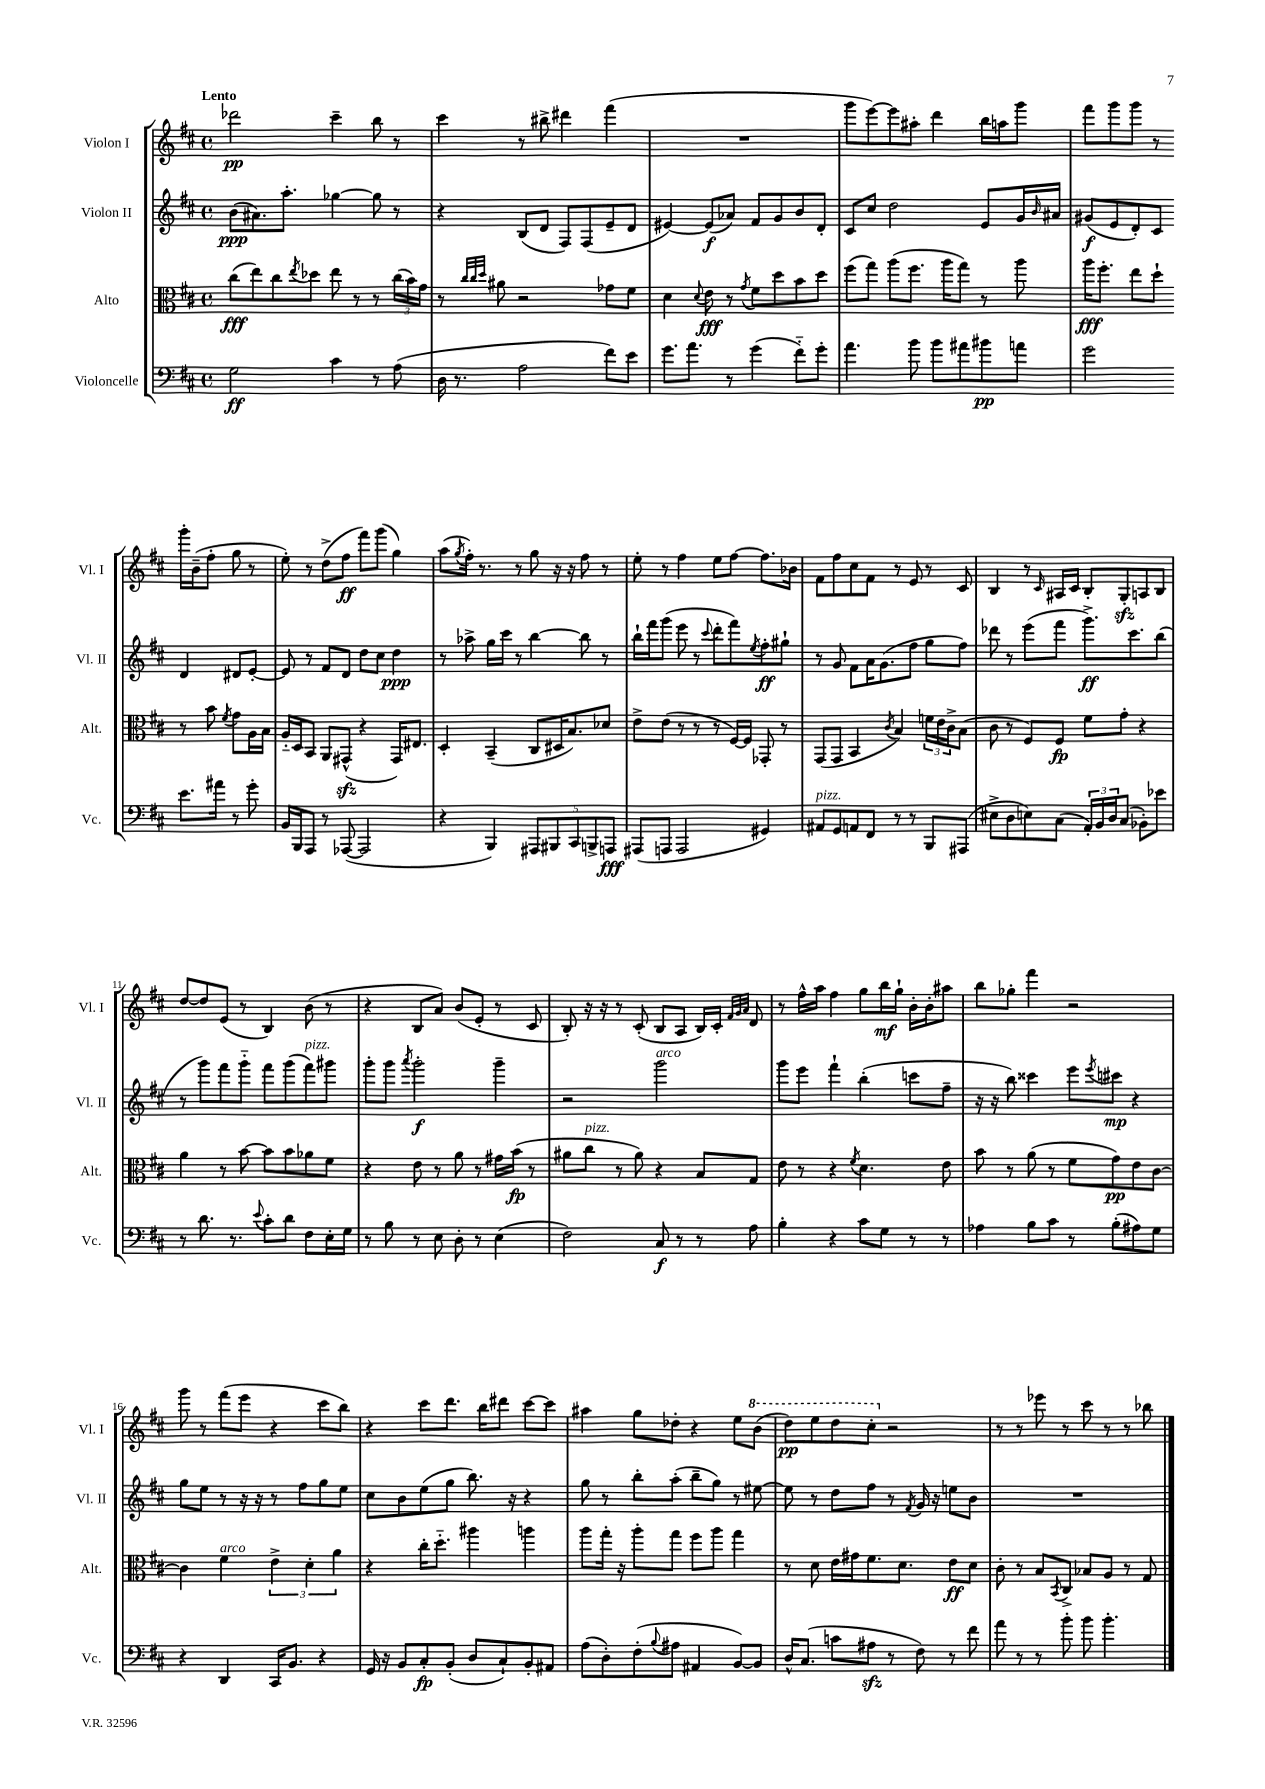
<<
\new StaffGroup <<
\new Staff = "s0" \with { instrumentName = "Violon I" shortInstrumentName = "Vl. I" } {
    \clef treble \key d \major \defaultTimeSignature \time 4/4 \tempo "Lento"
    des'''2\pp cis'''4-- b''8 r8 |
    cis'''4 r8 bis''8-> dis'''4 fis'''4( |
    R1 |
    g'''8 e'''8~) e'''8 ais''8-. d'''4 b''16 a''16 g'''8 |
    fis'''8 g'''8 g'''8 r8 g'''16-. b'16--( fis''8-. g''8 r8 |
    e''8-.) r8 d''8->( fis''8\ff fis'''8) g'''8( g''4) |
    a''8( \acciaccatura { g''8 } fis''16-.) r8. r8 g''8 r16 r16 fis''8 r8 |
    e''8-. r8 fis''4 e''8 fis''8~ fis''8. bes'16 |
    fis'8 fis''8 cis''8 fis'8 r8 e'8 r8 cis'8 |
    b4 r8 \grace { cis'16 } ais16 cis'16 b8-. g8-.\sfz a8 b8 |
    d''8~ d''8 e'8( r8 b4) b'8( r8 |
    r4 b8 a'8) b'8( e'8-. r8 cis'8 |
    b8-.) r16 r16 r8 cis'8-.( b8 a8 b16) cis'16-. \grace { fis'32 g'32 a'32 } d'8 |
    r8 fis''16-^ a''16 fis''4 g''8 b''16\mf g''16-! b'16-. b'16-. ais''8 |
    b''8 ges''8-. fis'''4 r2 |
    g'''8 r8 fis'''8( e'''8 r4 cis'''8 b''8) |
    r4 cis'''8 d'''8. b''16 dis'''8 cis'''8~ cis'''8 |
    ais''4 g''8 des''8-. r4 e''8 \ottava #1 b''8( |
    d'''8\pp) e'''8 d'''8 cis'''8-. \ottava #0 r2 |
    r8 r8 ees'''8 r8 cis'''8 r8 r8 bes''8 \bar "|." |
}
\new Staff = "s1" \with { instrumentName = "Violon II" shortInstrumentName = "Vl. II" } {
    \clef treble \key d \major \defaultTimeSignature \time 4/4
    b'8\ppp( ais'8.) a''8.-. ges''4~ ges''8 r8 |
    r4 b8( d'8 fis8) fis8( e'8-- d'8 |
    eis'4~) eis'8\f( aes'8) fis'8 g'8 b'8 d'8-. |
    cis'8 cis''8 d''2 e'8 g'16 \grace { b'16 } ais'16 |
    gis'8\f( e'8 d'8-.) cis'8 d'4 dis'8 e'8~-. |
    e'8 r8 fis'8 d'8 d''8 cis''8 d''4\ppp |
    r8 aes''8-> g''16 cis'''16 r8 b''4~ b''8 r8 |
    b''16-! fis'''16 g'''8( e'''8 r8 \appoggiatura { cis'''8 } d'''8-. fis'''8) \acciaccatura { e''8 } fis''8-.\ff gis''8-! |
    r8 g'8 fis'8 a'16 g'8.( fis''8 g''8 fis''8) |
    des'''8 r8 e'''8( fis'''8 g'''8.->\ff) cis'''8. b''8( |
    r8 g'''8) fis'''8 g'''8-_ fis'''8 g'''8( fis'''8^\markup { \italic "pizz." }) gis'''8 |
    g'''8-. g'''8 \acciaccatura { a'''8 } g'''2-.\f g'''4-- |
    r2 g'''2^\markup { \italic "arco" } |
    g'''8 e'''8 fis'''4-! b''4-.( c'''8 fis''8-- |
    r16 r16 b''8) cisis'''4 e'''8 \acciaccatura { e'''8 } cis'''8\mp r4 |
    g''8 e''8 r8 r16 r16 r8 fis''8 g''8 e''8 |
    cis''8 b'8 e''8( g''8 b''8.) r16 r4 |
    g''8 r8 b''8-. a''8-.( b''8-- g''8) r8 eis''8~ |
    eis''8 r8 d''8 fis''8 r8 \acciaccatura { fis'8 } g'16 r16 e''8 b'8 |
    R1 \bar "|." |
}
\new Staff = "s2" \with { instrumentName = "Alto" shortInstrumentName = "Alt." } {
    \clef alto \key d \major \defaultTimeSignature \time 4/4
    cis''8\fff( e''8) cis''8 \acciaccatura { e''8 } des''8 e''8 r8 r8 \tuplet 3/2 { cis''16( b'16) g'16 } |
    r8 \grace { cis''32 cis''32 d''32 } ais'8 r2 ges'8 fis'8 |
    d'4 \appoggiatura { d'8 } e'8\fff r8 \acciaccatura { g'8 } fis'8 d''8 b'8 d''8 |
    fis''8( g''8) a''8( fis''8. a''16 g''8) r8 a''8 |
    a''16\fff fis''8.-. e''8 d''8-! r8 b'8 \acciaccatura { fis'8 } g'8 a16 b16 |
    a16-_ d16 b,8 a,8 gis,8-^\sfz( r4 gis,16) eis8. |
    d4-. b,4--( cis8 dis16 b8.) des'8 |
    e'8-> e'8( r8 r8 r8 fis16~) fis16 ges,8-. r8 |
    g,8( g,8 b,4 \acciaccatura { cis'8 } b4) \tuplet 3/2 { f'16 e'16 cis'16-> } b8( |
    cis'8 r8 fis8) fis8\fp fis'8 g'8-. r4 |
    a'4 r8 b'8~ b'8 b'8 aes'8 fis'8 |
    r4 e'8 r8 a'8 r8 gis'16 b'16\fp( r8 |
    ais'8 cis''8^\markup { \italic "pizz." } r8 ais'8) r4 b8 g8 |
    e'8 r8 r4 \acciaccatura { fis'8 } d'4. e'8 |
    b'8 r8 a'8( r8 fis'8 g'8\pp) e'8 cis'8~ |
    cis'4 fis'4^\markup { \italic "arco" } \tuplet 3/2 { e'4-> d'4-. a'4 } |
    r4 cis''16-. d''8.-_ ais''4 a''4 |
    a''8 g''16-. r16 a''8-. g''8 fis''8 a''8 g''4 |
    r8 d'8 e'16 gis'16 fis'8. d'8. e'8\ff d'8 |
    cis'8-. r8 b8 \acciaccatura { b,8 } cis8-> bes8 a8 r8 g8 \bar "|." |
}
\new Staff = "s3" \with { instrumentName = "Violoncelle" shortInstrumentName = "Vc." } {
    \clef bass \key d \major \defaultTimeSignature \time 4/4
    g2\ff cis'4 r8 a8( |
    d16 r8. a2 fis'8) e'8 |
    g'8. a'8. r8 g'4( fis'8-_) g'8-. |
    a'4. b'8 b'8 ais'8 bis'8\pp a'8 |
    g'2 e'8. ais'16 r8 g'8-. |
    b,16 b,,16 a,,8 r8 aes,,8~( aes,,2 |
    r4 b,,4) \tuplet 5/4 { ais,,8 bis,,8 cis,8 b,,8-> a,,8\fff } |
    ais,,8( a,,8 a,,2 gis,4) |
    ais,8^\markup { \italic "pizz." } g,8 a,8 fis,8 r8 r8 b,,8 ais,,8( |
    eis8-> d8 e8) cis8( \tuplet 3/2 { a,16-.) b,16 d16 } cis8( bes,8-.) ees'8 |
    r8 d'8. r8. \appoggiatura { e'8 } cis'8-. d'8 fis8 e16-. g16 |
    r8 b8 r8 e8 d8-. r8 e4( |
    fis2) cis8\f r8 r8 a8 |
    b4-. r4 cis'8 g8 r8 r8 |
    aes4 b8 cis'8 r8 b8-.( ais8) g8 |
    r4 d,4 cis,16 b,8. r4 |
    g,16 r16 b,8 cis8-.\fp b,8-.( d8 cis8-!) b,8-. ais,8 |
    a8( d8-.) fis8-.( \appoggiatura { b8 } ais8 ais,4 b,8~) b,8 |
    d16-^ cis8.( c'8 ais8\sfz r8 fis8) r8 fis'8 |
    a'8 r8 r8 b'8-. b'8 b'4.-. \bar "|." |
}
>>
>>
